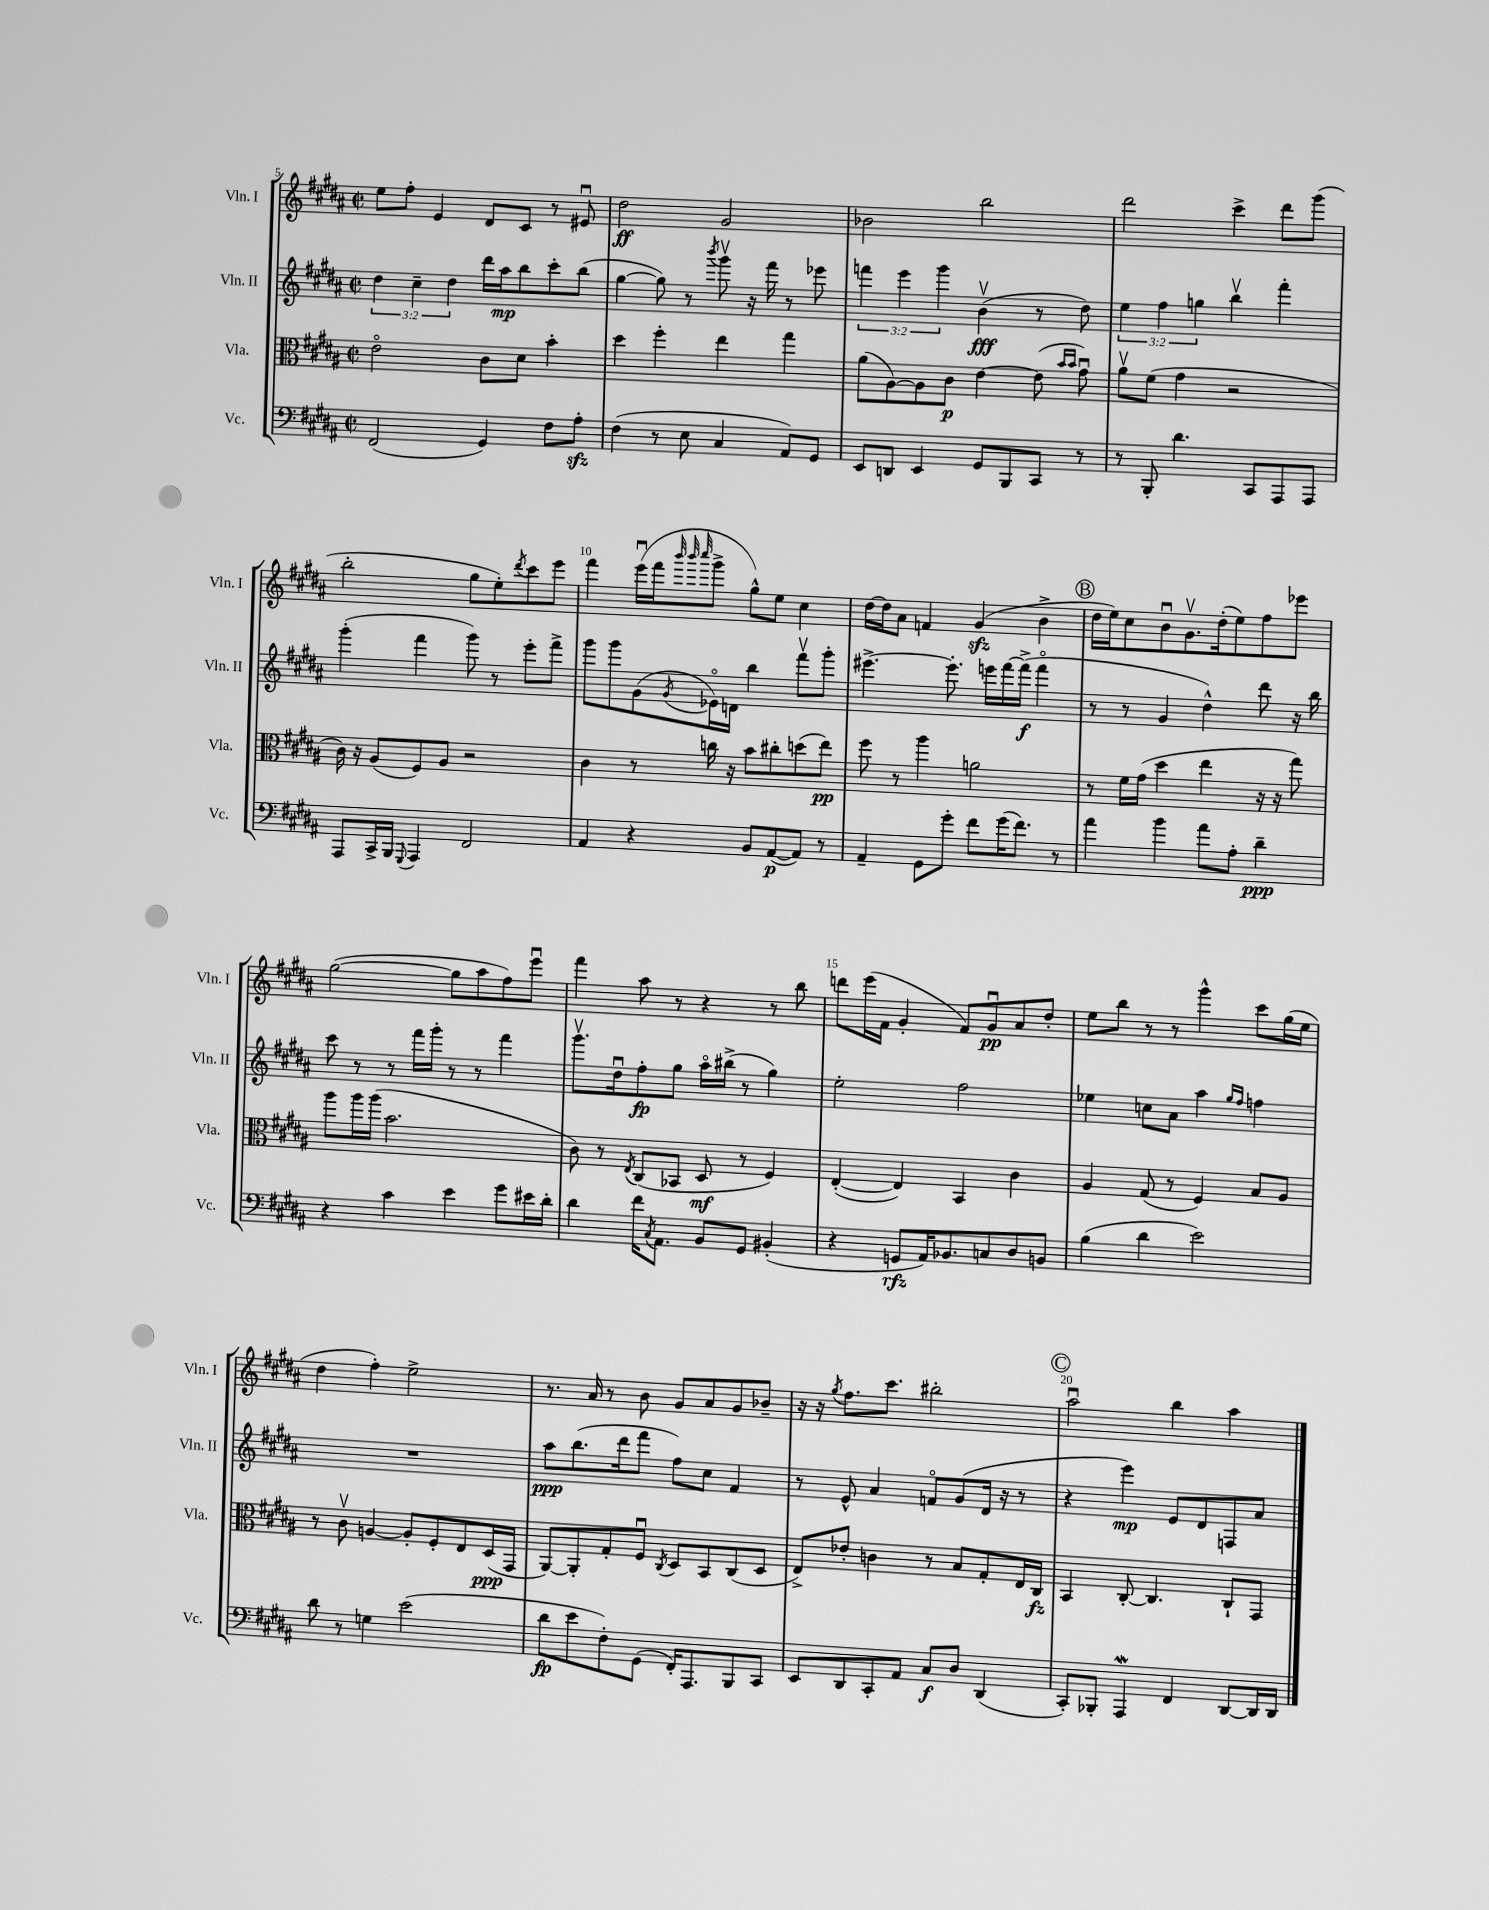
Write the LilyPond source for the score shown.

<<
\new StaffGroup <<
\new Staff = "s0" \with { instrumentName = "Vln. I" shortInstrumentName = "Vln. I" } {
    \clef treble \key b \major \defaultTimeSignature \time 2/2
    e''8 fis''8-. e'4 dis'8 cis'8 r8 eis'8\downbow |
    dis''2\ff gis'2 |
    bes'2 b''2 |
    dis'''2 cis'''4-> dis'''8 gis'''8( |
    b''2-. gis''8 e''8-.) \acciaccatura { dis'''8 } cis'''8 e'''8 |
    fis'''4 e'''16\downbow( fis'''16 \grace { b'''32 b'''32 cis''''32 } gis'''8-> gis''8-^) e''8 cis''4 |
    dis''16~ dis''16 ais'8 f'4 gis'4\sfz( b'4-> |
    \mark \markup { \circle "B" } dis''16 e''16) cis''8 b'8\downbow gis'8.\upbow dis''16-.( e''8) fis''8 ees'''8 |
    gis''2~( gis''8 ais''8 fis''8) e'''8\downbow |
    fis'''4 ais''8 r8 r4 r8 b''8 |
    d'''8 e'''16( fis'16 gis'4-. fis'8) gis'8\downbow\pp ais'8 dis''8-. |
    e''8 b''8 r8 r8 gis'''4-^ cis'''8 gis''16( e''16 |
    dis''4 fis''4-.) e''2-> |
    r8. ais'16 r8 b'8 gis'8 ais'8 gis'8 bes'8-- |
    r16 r16 \acciaccatura { gis''8 } fis''8. cis'''8. bis''2-. |
    \mark \markup { \circle "C" } ais''2\downbow b''4 ais''4 \bar "|." |
}
\new Staff = "s1" \with { instrumentName = "Vln. II" shortInstrumentName = "Vln. II" } {
    \clef treble \key b \major \defaultTimeSignature \time 2/2 \override Staff.TupletNumber.text = #tuplet-number::calc-fraction-text
    \tuplet 3/2 { dis''4 cis''4-- dis''4 } dis'''16 ais''16\mp b''8 cis'''8-. b''8( |
    gis''4~ gis''8) r8 \acciaccatura { b'''8 } gis'''8\upbow r16 fis'''16 r8 ees'''8 |
    \tuplet 3/2 { f'''4 e'''4 gis'''4 } b'4\upbow\fff( r8 dis''8) |
    \tuplet 3/2 { e''4 fis''4 g''4 } b''4\upbow fis'''4-. |
    gis'''4-.( fis'''4 gis'''8) r8 e'''8-. fis'''8-> |
    gis'''8 gis'''8 gis'8( \acciaccatura { gis'8 } ees'16\flageolet) d'16 b''4 fis'''8\upbow gis'''8-. |
    eis'''4.~-> eis'''8.-. e'''16 fis'''16~ fis'''16->\f( fis'''4\flageolet |
    \mark \markup { \circle "B" } r8 r8 gis'4 dis''4-^) dis'''8 r16 b''16 |
    cis'''8 r8 r8 fis'''16 gis'''16-. r8 r8 fis'''4 |
    gis'''8.\upbow dis''16\downbow fis''8-.\fp gis''8 ais''16\flageolet bis''16->( r8 gis''4) |
    e''2-. fis''2 |
    ees''4 c''8 ais'8 ais''4 \grace { gis''16 fis''16 } f''4 |
    R1 |
    ais''8\ppp b''8.( dis'''16 fis'''8 fis''8) cis''8 fis'4 |
    r8 e'8-^ ais'4 f'8\flageolet gis'8( dis'16 r16 r8 |
    \mark \markup { \circle "C" } r4 e'''4\mp) e'8 dis'8 f8 ais'8 \bar "|." |
}
\new Staff = "s2" \with { instrumentName = "Vla." shortInstrumentName = "Vla." } {
    \clef alto \key b \major \defaultTimeSignature \time 2/2
    e'2\flageolet cis'8 dis'8 b'4-. |
    dis''4 fis''4-. e''4 gis''4 |
    ais'8( ais8~) ais8 cis'8\p e'4~ e'8( \grace { b'16 b'16 } gis'8\downbow) |
    ais'8\upbow fis'8( gis'4 r2 |
    cis'16) r16 ais8( fis8) ais8 r2 |
    cis'4 r8 c''16 r16 b'8 cis''8-. d''8( e''8\pp) |
    fis''8 r8 ais''4 a'2 |
    \mark \markup { \circle "B" } r8 fis'16 gis'16( dis''4 e''4 r16 r16 gis''8) |
    ais''8 ais''16 ais''16( b'2. |
    cis'8) r8 \acciaccatura { e8 } cis8( bes,8 dis8\mf r8 fis4) |
    e4~-.( e4) b,4 cis'4 |
    ais4 gis8( r8 fis4) b8 ais8 |
    r8 cis'8\upbow a4~ a8-. fis8-. e8 dis16\ppp( gis,16 |
    ais,8~) ais,8-. gis8-. fis8\downbow \acciaccatura { cis8 } dis8 b,8 cis8( dis8 |
    e8->) ees'8-. c'4 r8 b8 gis8-. e16 cis16\fz |
    \mark \markup { \circle "C" } b,4 cis8~-. cis4. cis8-! gis,8 \bar "|." |
}
\new Staff = "s3" \with { instrumentName = "Vc." shortInstrumentName = "Vc." } {
    \clef bass \key b \major \defaultTimeSignature \time 2/2
    fis,2( gis,4) fis8 ais8-.\sfz |
    fis4( r8 e8 cis4 ais,8) gis,8 |
    e,8 d,8 e,4 gis,8 b,,8 cis,8 r8 |
    r8 b,,8-. dis'4. cis,8 ais,,8 ais,,8 |
    ais,,8 cis,16-> b,,16 \appoggiatura { gis,,8 } ais,,4 fis,2 |
    ais,4 r4 b,8 ais,8~\p( ais,8) r8 |
    ais,4-- gis,8 gis'8-. fis'8 gis'16( fis'8.) r8 |
    \mark \markup { \circle "B" } ais'4 b'4 ais'8 ais8-. dis'4--\ppp |
    r4 cis'4 e'4 gis'8 eis'16 dis'16-. |
    dis'4 fis'16 \acciaccatura { cis8 } ais,8. b,8 gis,8 bis,4-.( |
    r4 g,8\rfz ais,16) bes,8. c8 dis8 b,8 |
    b4( dis'4 e'2) |
    dis'8 r8 g4 e'2( |
    dis'8\fp e'8 fis8-.) gis,8( fis,16-.) ais,,8. b,,8 cis,8 |
    e,8 dis,8 cis,8-. ais,8 cis8\f dis8 dis,4( |
    \mark \markup { \circle "C" } cis,8-.) bes,,8-. ais,,4\mordent fis,4 dis,8~ dis,16 dis,16 \bar "|." |
}
>>
>>
\layout { \context { \Score currentBarNumber = #5 \override BarNumber.break-visibility = ##(#f #t #t) barNumberVisibility = #(every-nth-bar-number-visible 5) } }
